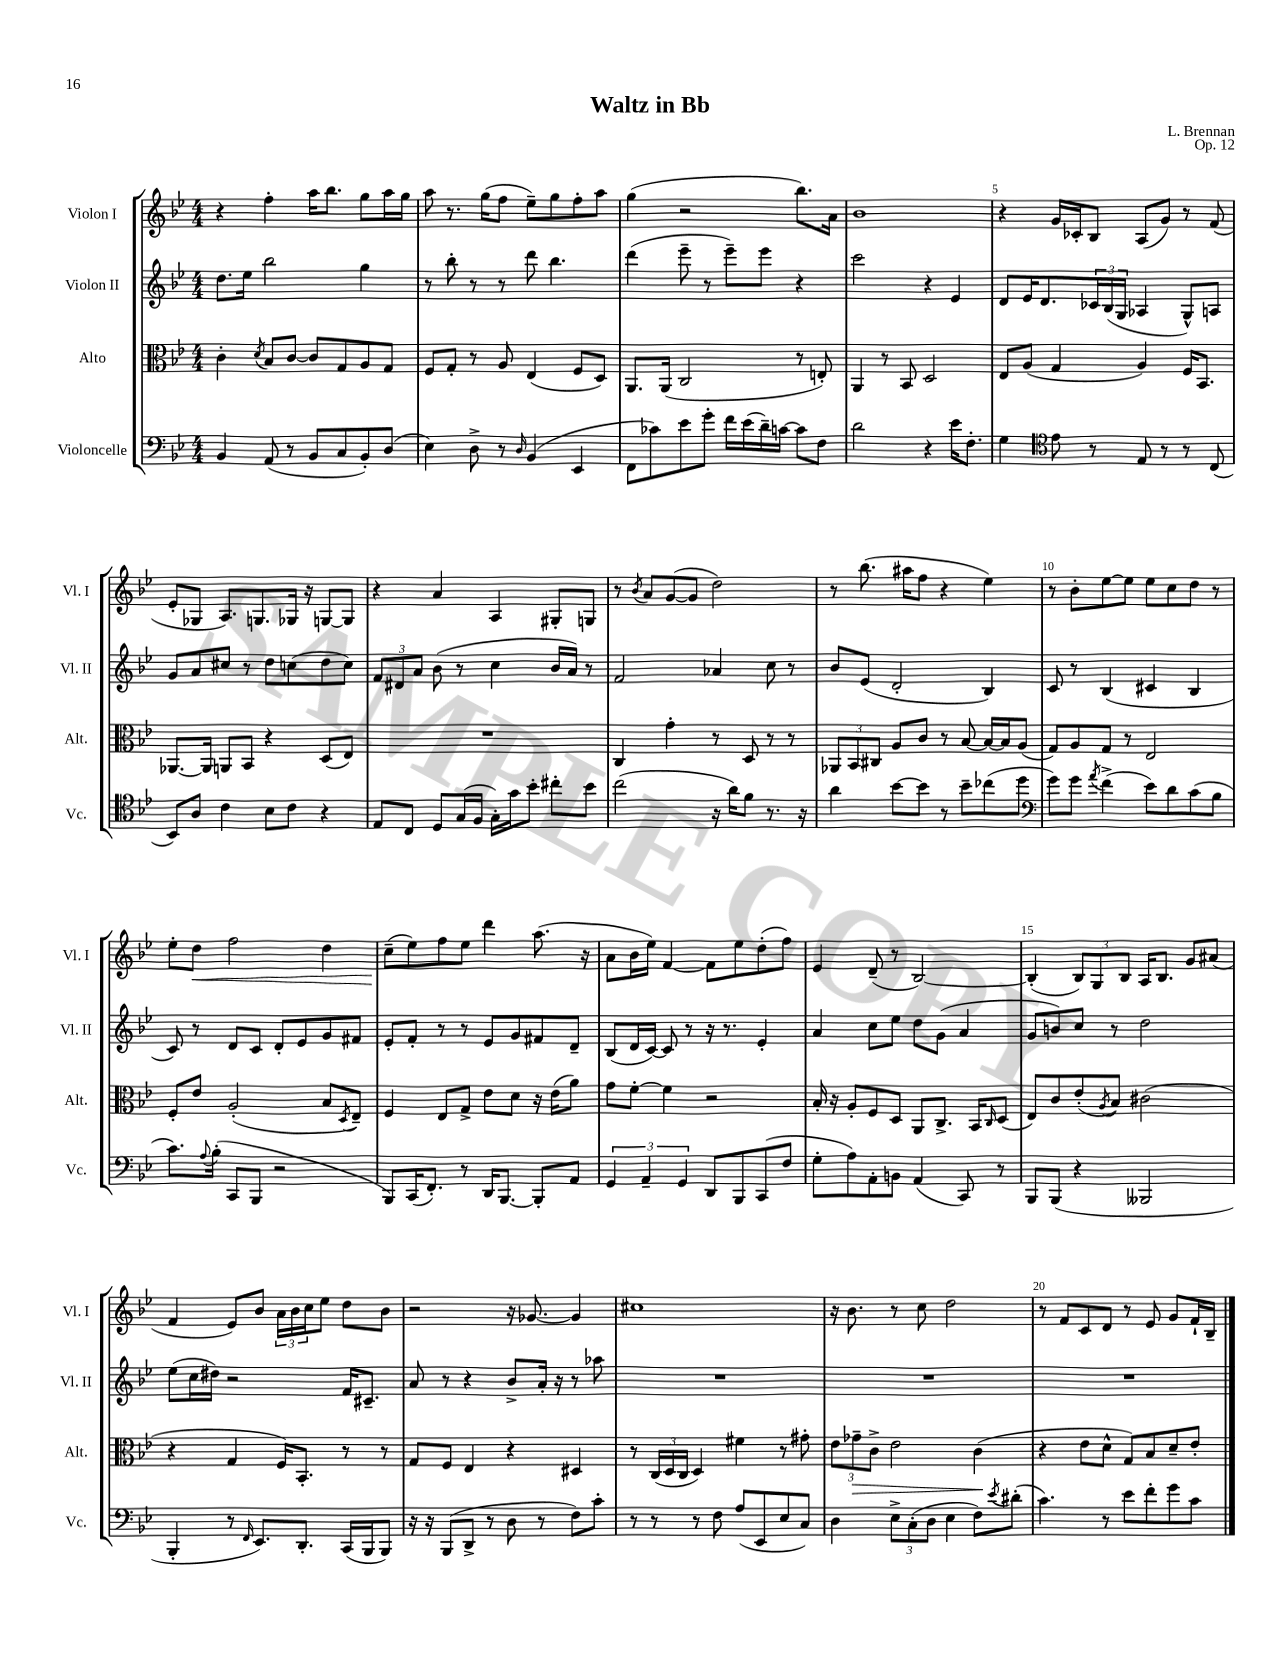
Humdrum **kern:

**kern	**kern	**kern	**kern
*staff4	*staff3	*staff2	*staff1
*clefF4	*clefC3	*clefG2	*clefG2
*k[b-e-]	*k[b-e-]	*k[b-e-]	*k[b-e-]
*M4/4	*M4/4	*M4/4	*M4/4
4BB-/	4c'\	8.dd\L	4r
.	.	16ee-\Jk	.
.	8qd/	.	.
(8AA/	8B-/L	2bb-\	4ff'\
8r	[8c/J	.	.
8BB-/L	8c/]L	.	16aa\LK
.	.	.	8.bb-\J
8C/	8G/	.	.
8BB-'/)	8A/	4gg\	8gg\L
(8D/J	8G/J	.	16aa\L
.	.	.	16gg\JJ
=	=	=	=
4E-\)	8F/L	8r	8aa\
.	8G'/J	8bb-'\	8.r
8D^\	8r	8r	.
.	.	.	(16gg\LK
8r	8A/	8r	8ff\J
16qqD/	.	.	.
(4BB-/	(4E-/	8ddd\	8ee-~\L)
.	.	4.bb-\	8gg\
4EE-/	8F/L	.	8ff'\
.	8D/J)	.	8aa\J
=	=	=	=
8FF\L	8.AA/L	(4ddd\	(4gg\
8c-\)	.	.	.
.	(16AA/Jk	.	.
8e-\	2C/	8eee-~\	2r
8g'\J	.	8r	.
16f\LL	.	8eee-~\L)	.
(16e-\	.	.	.
16d~\)	.	8eee-\J	.
[16c\JJ	.	.	.
8c\]L	8r	4r	8.bb-\L)
8F\J	8E'/)	.	.
.	.	.	16a\Jk
=	=	=	=
2d\	4AA/	2ccc\	1b-
.	8r	.	.
.	8BB-/	.	.
4r	2D/	4r	.
16e-\LK	.	4e-/	.
8.F'\J	.	.	.
=	=	=	=
4G\	8E-/L	8d/L	4r
.	(8A/J	16e-/K	.
.	.	8.d/	.
*clefC4	*	*	*
8e-\	4G/	.	16g/LL
.	.	.	16c-'/J
8r	.	24c-/L	8B-/J
.	.	(24B-/	.
.	.	24G/JJ	.
8E-/	4A/)	4A-/	(8A/L
8r	.	.	8g/J)
8r	16F/LK	8G^^/L)	8r
.	8.BB-/J	.	.
(8C/	.	8A/J	(8f/
=	=	=	=
8BB-/L)	[8.AA-/L	8g/L	8e-'/L
8A/J	.	8a/	8G-/J
.	16AA-/]Jk	.	.
4c\	8AA/L	8cc#/J	8.A/L)
.	8BB-/J	8r	.
.	.	.	8.G/
8B-\L	4r	8dd\L	.
8c\J	.	(8cc\	16G-/Jk
.	.	.	16r
4r	(8D/L	8dd\	[8G/L
.	8E-/J)	8cc\J)	8G/]J
=	=	=	=
8E-/L	1r	12f/L	4r
.	.	12d#/	.
8C/J	.	.	.
.	.	12a/J	.
8D/L	.	(8b-\	4a/
(16G/L	.	8r	.
16F/JJ	.	.	.
16G'\LL)	.	4cc\	4A/
16g\J	.	.	.
8b-'\J	.	.	.
8cc#'\L	.	16b-/LL	8G#'/L
.	.	16a/JJ)	.
8b-\J	.	8r	8G/J
=	=	=	=
(2cc\	4C/	2f/	8r
.	.	.	8qb-/
.	.	.	8a/L
.	4g'\	.	([8g/
.	.	.	8g/]J
16r	8r	4a-/	2dd\)
16a\LK)	.	.	.
8f\J	8D/	.	.
8.r	8r	8cc\	.
.	8r	8r	.
16r	.	.	.
=	=	=	=
4a\	12AA-/L	8b-/L	8r
.	12BB-/	.	.
.	.	(8e-/J	(8.bb-\
.	12C#/J	.	.
[8b-\L	8A/L	2d'/	.
.	.	.	16aa#\LK
8b-\]J	8c/J	.	8ff\J
8r	8r	.	4r
8b-~\L	[8B-/	.	.
(8cc-\	16B-/_LL	4B-/)	4ee-\)
.	16B-/]J	.	.
8dd\J	(8A/J	.	.
=	=	=	=
*clefF4	*	*	*
8g\L)	8G/L)	8c/	8r
8g\J	8A/	8r	8b-'\L
8qa/	.	.	.
(4f^\	8G/J	(4B-/	[8ee-\
.	8r	.	8ee-\]J
8e-\L)	2E-/	4c#/	8ee-\L
8d\	.	.	8cc\
(8c\	.	4B-/	8dd\J
8B-\J	.	.	8r
=	=	=	=
8.c\L)	8F'/L	8c/)	8ee-'\L
.	8e-/J	8r	8dd\J
8qqA/	.	.	.
(16B-'\Jk	.	.	.
8CC/L	(2A'/	8d/L	2ff\
8BBB-/J	.	8c/J	.
2r	.	8d'/L	.
.	.	8e-/	.
.	8B-/L	8g/	4dd\
.	8qD/	.	.
.	8E-~/J)	8f#/J	.
=	=	=	=
8BBB-/L)	4F/	8e-'/L	(8cc~\L
(16CC/K	.	8f'/J	8ee-\)
8.FF'/J)	.	.	.
.	8E-/L	8r	8ff\
8r	8G^/J	8r	8ee-\J
16DD/LK	8e-\L	8e-/L	4ddd\
[8.BBB-/J	.	.	.
.	8d\J	8g/	.
8BBB-'/]L	16r	8f#/	(8.aa\
.	(16e-\LK	.	.
8AA/J	8a\J)	8d~/J	.
.	.	.	16r
=	=	=	=
6GG/	8g\L	(8B-/L	8a\L
.	[8f'\J	16d/L	16b-\L
6AA~/	.	.	.
.	.	[16c/JJ)	16ee-\JJ)
.	4f\]	8c/]	[4f/
6GG/	.	.	.
.	.	8r	.
8DD/L	2r	16r	8f\]L
.	.	8.r	.
8BBB-/	.	.	8ee-\
(8CC/	.	4e-'/	(8dd'\
8F/J	.	.	8ff\J)
=	=	=	=
8G'\L	16B-'/	4a/	4e-/
.	16r	.	.
8A\)	8A'/L	.	.
8AA'\	8F/	8cc\L	(8d~/
8BB\J	8D/J	8ee-\J	8r
(4AA/	8AA/L	8dd\L	[2B-/)
.	8.C^/J	(8g\J	.
8CC/)	.	4a/	.
.	16BB-/LK	.	.
.	16qqC/	.	.
8r	(8D/J	.	.
=	=	=	=
8BBB-/L	8E-/L)	8g/L	(4B-'/]
(8BBB-/J	8c/	8b/)	.
4r	(8e-'/	8cc/J	12B-/L)
.	.	.	12G/
.	8qA/	.	.
.	8B-/J)	8r	.
.	.	.	12B-/J
2BBB--/	(2c#\	2dd\	16A/LK
.	.	.	8.B-/J
.	.	.	8g/L
.	.	.	(8a#/J
=	=	=	=
4BBB-'/	4r	(8ee-\L	4f/
.	.	16cc\L	.
.	.	16dd#\JJ)	.
8r	4G/	2r	8e-/L)
16qqFF/	.	.	.
8.EE-/L)	.	.	8b-/J
.	16F/LK)	.	24a\LL
.	.	.	24b-\
8.DD'/J	8.BB-'/J	.	.
.	.	.	24cc\J
.	.	.	8ee-\J
(16CC/LL	8r	16f/LK	8dd\L
16BBB-/J	.	8.c#~/J	.
8BBB-/J)	8r	.	8b-\J
=	=	=	=
16r	8G/L	8a/	2r
16r	.	.	.
(8BBB-/L	8F/J	8r	.
8DD^/J	4E-/	4r	.
8r	.	.	.
8D\	4r	8b-^/L	16r
.	.	.	[8.g-/
8r	.	16a'/Jk	.
.	.	16r	.
8F\L)	4D#/	8r	4g-/]
8c'\J	.	8aa-\	.
=	=	=	=
8r	8r	1r	1cc#
8r	(24C/LL	.	.
.	24D/	.	.
.	24C/JJ	.	.
8r	4D/)	.	.
8F\	.	.	.
(8A/L	4f#\	.	.
8EE-/	.	.	.
8E-/	8r	.	.
8C/J)	8g#'\	.	.
=	=	=	=
4D\	12e-\L	1r	16r
.	.	.	8.b-\
.	12g-~\	.	.
.	12c^\J	.	.
12E-^\L	2e-\	.	8r
(12C'\	.	.	.
.	.	.	8cc\
12D\J	.	.	.
4E-\	.	.	2dd\
8F\L)	(4c\	.	.
8qe-/	.	.	.
(8d#'\J	.	.	.
=	=	=	=
4.c\)	4r	1r	8r
.	.	.	8f/L
.	8e-\L	.	8c/
8r	8d^^\J	.	8d/J
8e-\L	8G/L)	.	8r
8f'\	8B-/	.	8e-/
8g\	8d~/	.	8g/L
8c\J	8e-'/J	.	16f`/L
.	.	.	16B-~/JJ
==	==	==	==
*-	*-	*-	*-
